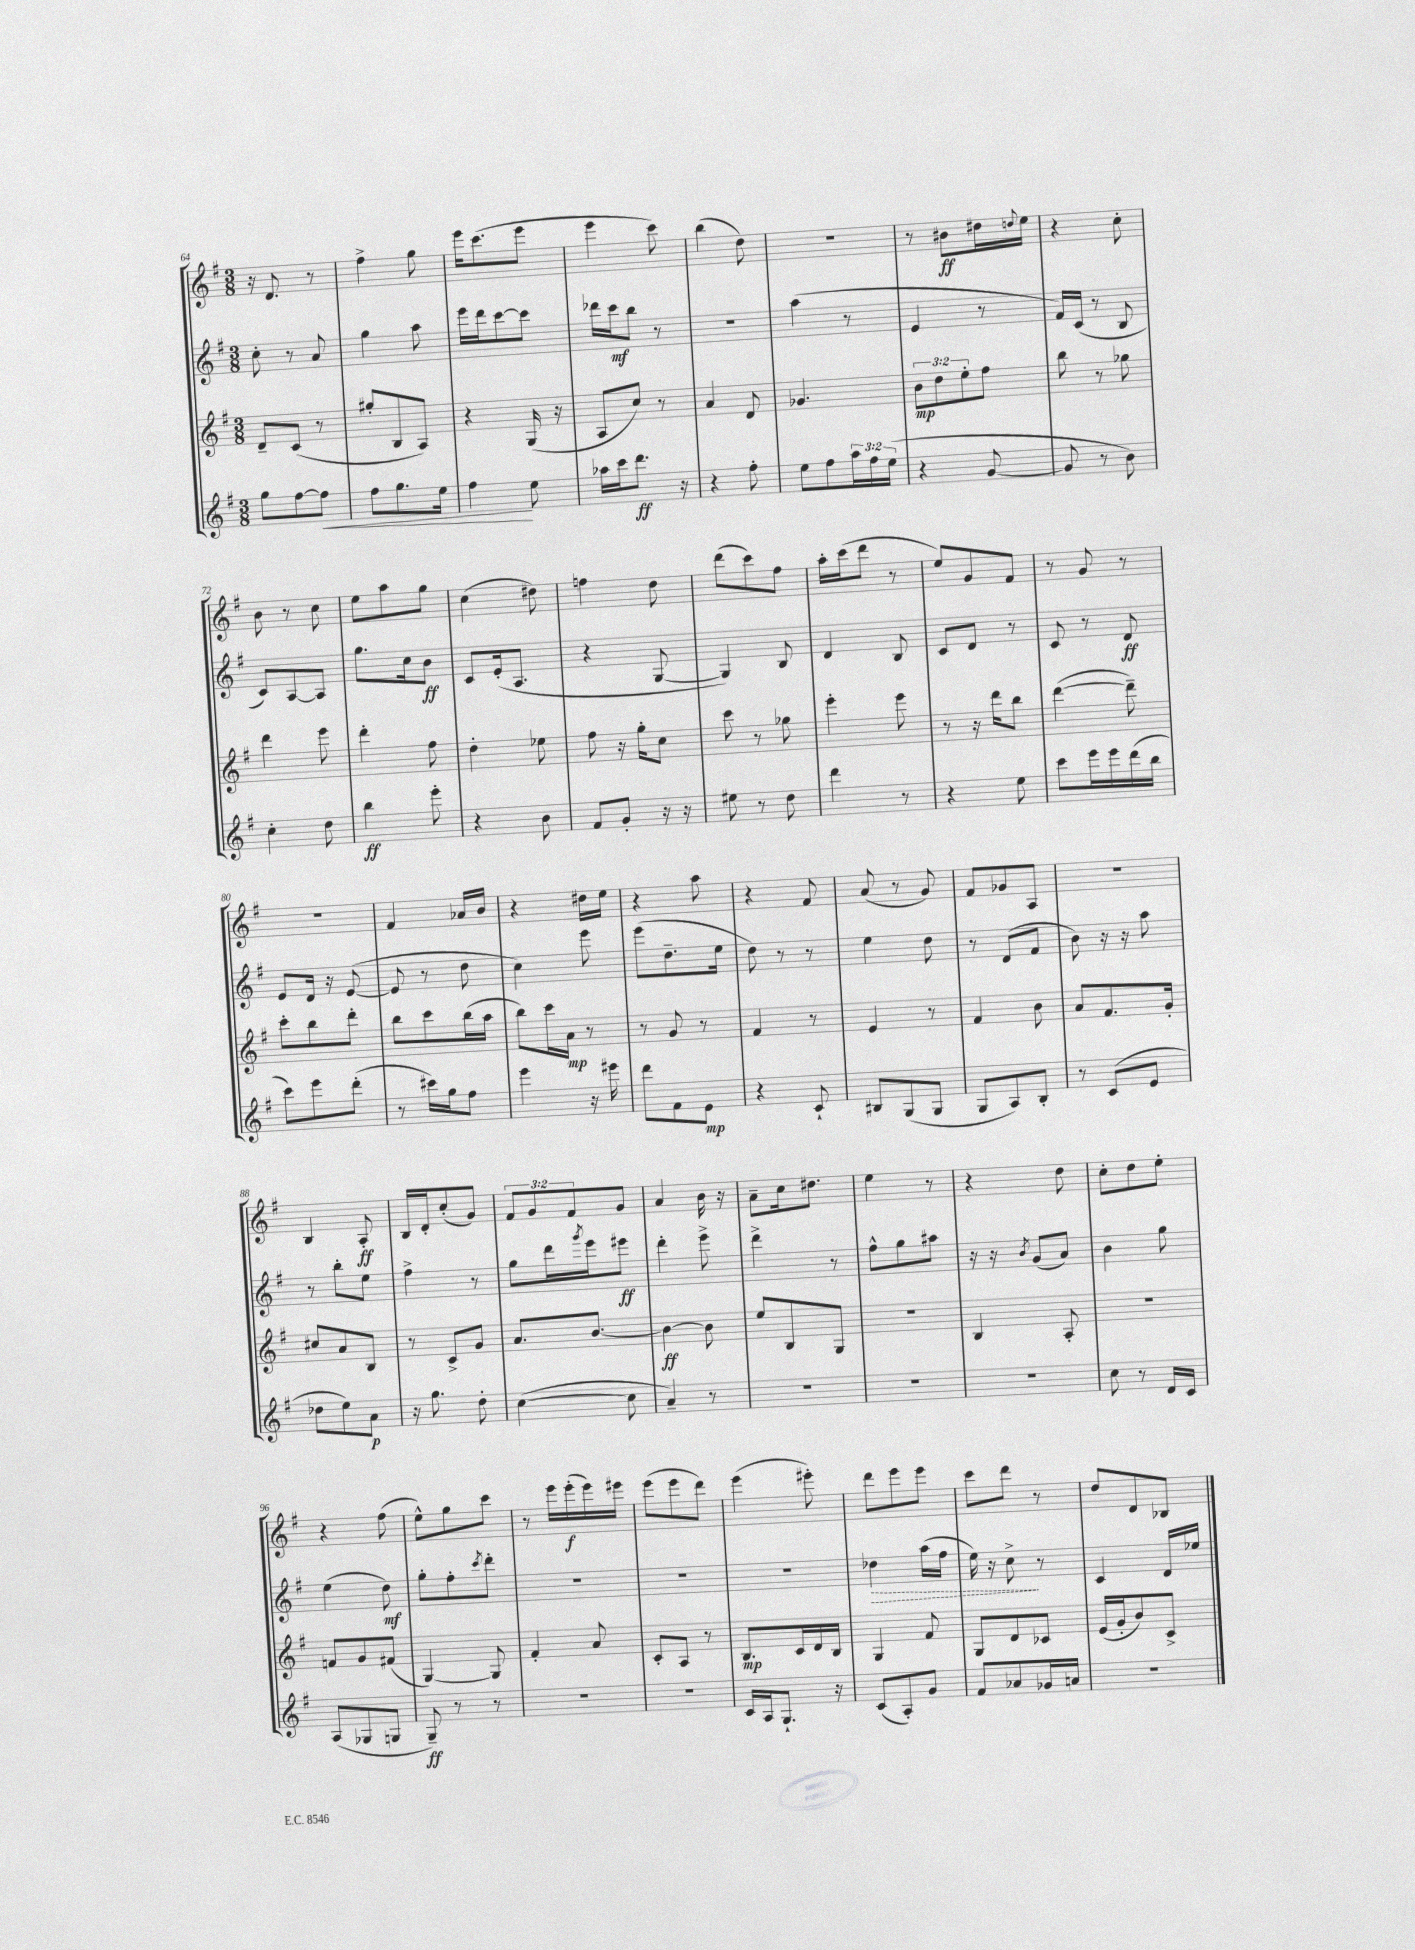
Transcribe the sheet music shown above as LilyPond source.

<<
\new StaffGroup <<
\new Staff = "s0" {
    \clef treble \key g \major \numericTimeSignature \time 3/8 \override Staff.TupletNumber.text = #tuplet-number::calc-fraction-text
    r16 d'8. r8 |
    fis''4-> g''8 |
    e'''16 c'''8.( e'''8 |
    e'''4 c'''8) |
    b''4( d''8) |
    R4. |
    r8 bis'8\ff dis''16 \appoggiatura { d''8 } e''16 |
    r4 c''8-. |
    b'8 r8 c''8 |
    e''8 a''8 g''8 |
    c''4( dis''8) |
    f''4 d''8 |
    d'''8( c'''8) fis''8 |
    a''16-. c'''16( d'''8 r8 |
    e''8) g'8 fis'8 |
    r8 g'8 r8 |
    R4. |
    fis'4 aes'16 b'16 |
    r4 dis''16 e''16 |
    r4 a''8 |
    r4 fis'8 |
    a'8( r8 g'8) |
    fis'8 ges'8 a8 |
    R4. |
    b4 a8-.\ff |
    b16 d'16-. c''8-.( g'8) |
    \tuplet 3/2 { fis'8 g'8 fis'8 } g'8 |
    a'4 b'16 r16 |
    a'8-- c''16 dis''8. |
    e''4 r8 |
    r4 d''8 |
    c''8-. d''8 e''8-. |
    r4 fis''8( |
    e''8-^) g''8 c'''8 |
    r8 e'''16 e'''16-.\f( e'''16) eis'''16 |
    e'''8( e'''8 d'''8) |
    e'''4( eis'''8-.) |
    d'''8 e'''8 e'''8 |
    c'''8 d'''8 r8 |
    d''8 d'8 bes8 \bar "|." |
}
\new Staff = "s1" {
    \clef treble \key g \major \numericTimeSignature \time 3/8
    c''8-. r8 a'8 |
    g''4 a''8 |
    e'''16 d'''16 c'''8~ c'''8 |
    des'''16 c'''16\mf b''8 r8 |
    R4. |
    a''4( r8 |
    e'4 r8 |
    fis'16) c'16( r8 b8 |
    c'8) a8~ a8 |
    g''8. c''16 b'8\ff |
    c'8 e'16-.( a8. |
    r4 g8~ |
    g4) b8 |
    d'4 b8 |
    c'8 d'8 r8 |
    c'8 r8 d'8\ff |
    e'8 d'16 r16 e'8~( |
    e'8 r8 d''8 |
    c''4) e'''8 |
    e'''8( d''8.-- e''16 |
    d''8) r8 r8 |
    e''4 d''8 |
    r8 d'8( fis'8 |
    b'8) r16 r16 a''8 |
    r8 b''8-. e''8 |
    fis''4-> r8 |
    g''8 d'''16 \acciaccatura { g'''8 } e'''16 eis'''8\ff |
    d'''4-. e'''8-> |
    d'''4-> r8 |
    fis''8-^ g''8 ais''8 |
    r16 r16 \acciaccatura { b'8 } g'8( a'8) |
    b'4 g''8 |
    e''4( d''8\mf) |
    g''8-. fis''8-. \acciaccatura { c'''8 } d'''8-. |
    R4. |
    R4. |
    R4. |
    \once \override Hairpin.style = #'dashed-line des''4\> a''16( fis''16 |
    e''16) r16 c''8->\! r8 |
    c'4 d'16 ees''16 \bar "|." |
}
\new Staff = "s2" {
    \clef treble \key g \major \numericTimeSignature \time 3/8 \override Staff.TupletNumber.text = #tuplet-number::calc-fraction-text
    d'8-- c'8( r8 |
    gis''8-. b8 a8) |
    r4 g16( r16 |
    a8 c''8) r8 |
    a'4 d'8 |
    ges'4. |
    \tuplet 3/2 { b'8\mp d''8 e''8-. } fis''8 |
    b''8 r8 ges''8 |
    d'''4 e'''8 |
    d'''4-. fis''8 |
    d''4-. ees''8 |
    fis''8 r16 g''16-. c''8 |
    c'''8 r8 ges''8 |
    e'''4-. e'''8 |
    r8 r16 d'''16 b''8 |
    d'''4~( d'''8--) |
    c'''8-. b''8 d'''8-. |
    b''8 c'''8 b''16( a''16 |
    b''8) c'''16 a'16\mp r8 |
    r8 g'8 r8 |
    fis'4 r8 |
    e'4 r8 |
    fis'4 b'8 |
    a'8 fis'8. g'16-. |
    cis''8 a'8 b8 |
    r8 c'8-> g'8 |
    a'8. b'8.~ |
    b'4~\ff b'8 |
    e''8 b8 g8 |
    R4. |
    b4 a8-. |
    R4. |
    f'8 g'8 fis'8( |
    g4~) g8 |
    fis'4-. a'8 |
    c'8-. a8 r8 |
    b8.\mp c'16 d'16 b16 |
    g4 fis'8 |
    g8 d'8 ces'8 |
    e'16( g'16-. b'8) c'8-> \bar "|." |
}
\new Staff = "s3" {
    \clef treble \key g \major \numericTimeSignature \time 3/8 \override Staff.TupletNumber.text = #tuplet-number::calc-fraction-text
    g''8 fis''8~ fis''8\< |
    fis''8 g''8. e''16 |
    fis''4\! e''8 |
    aes''16 c'''16 d'''8.\ff r16 |
    r4 fis''8-. |
    e''8 fis''8 \tuplet 3/2 { a''16 fis''16 e''16( } |
    r4 g'8~ |
    g'8 r8 b'8) |
    c''4-. d''8 |
    b''4\ff e'''8-. |
    r4 b'8 |
    fis'8 g'8-. r16 r16 |
    eis''8 r8 d''8 |
    d'''4 r8 |
    r4 e''8 |
    c'''8 e'''16 e'''16 d'''16( b''16 |
    c'''8) e'''8 d'''8-.( |
    r8 cis'''16) g''16 fis''8 |
    e'''4 r16 eis'''16 |
    d'''8 fis'8 e'8\mp |
    r4 c'8-! |
    bis8 g8( g8 |
    g8 a8) b8-. |
    r8 c'8( e'8 |
    des''8 e''8) a'8\p |
    r16 g''8. d''8-. |
    c''4~( c''8 |
    a'4--) r8 |
    R4. |
    R4. |
    R4. |
    c''8 r8 d'16 c'16 |
    a8( ges8 g8 |
    g8--\ff) r8 r8 |
    R4. |
    R4. |
    c'16 a16 g8.-! r16 |
    c'8( a8-.) g'8 |
    fis'8 aes'8 ges'16 a'16 |
    R4. \bar "|." |
}
>>
>>
\layout { \context { \Score currentBarNumber = #64 } }
